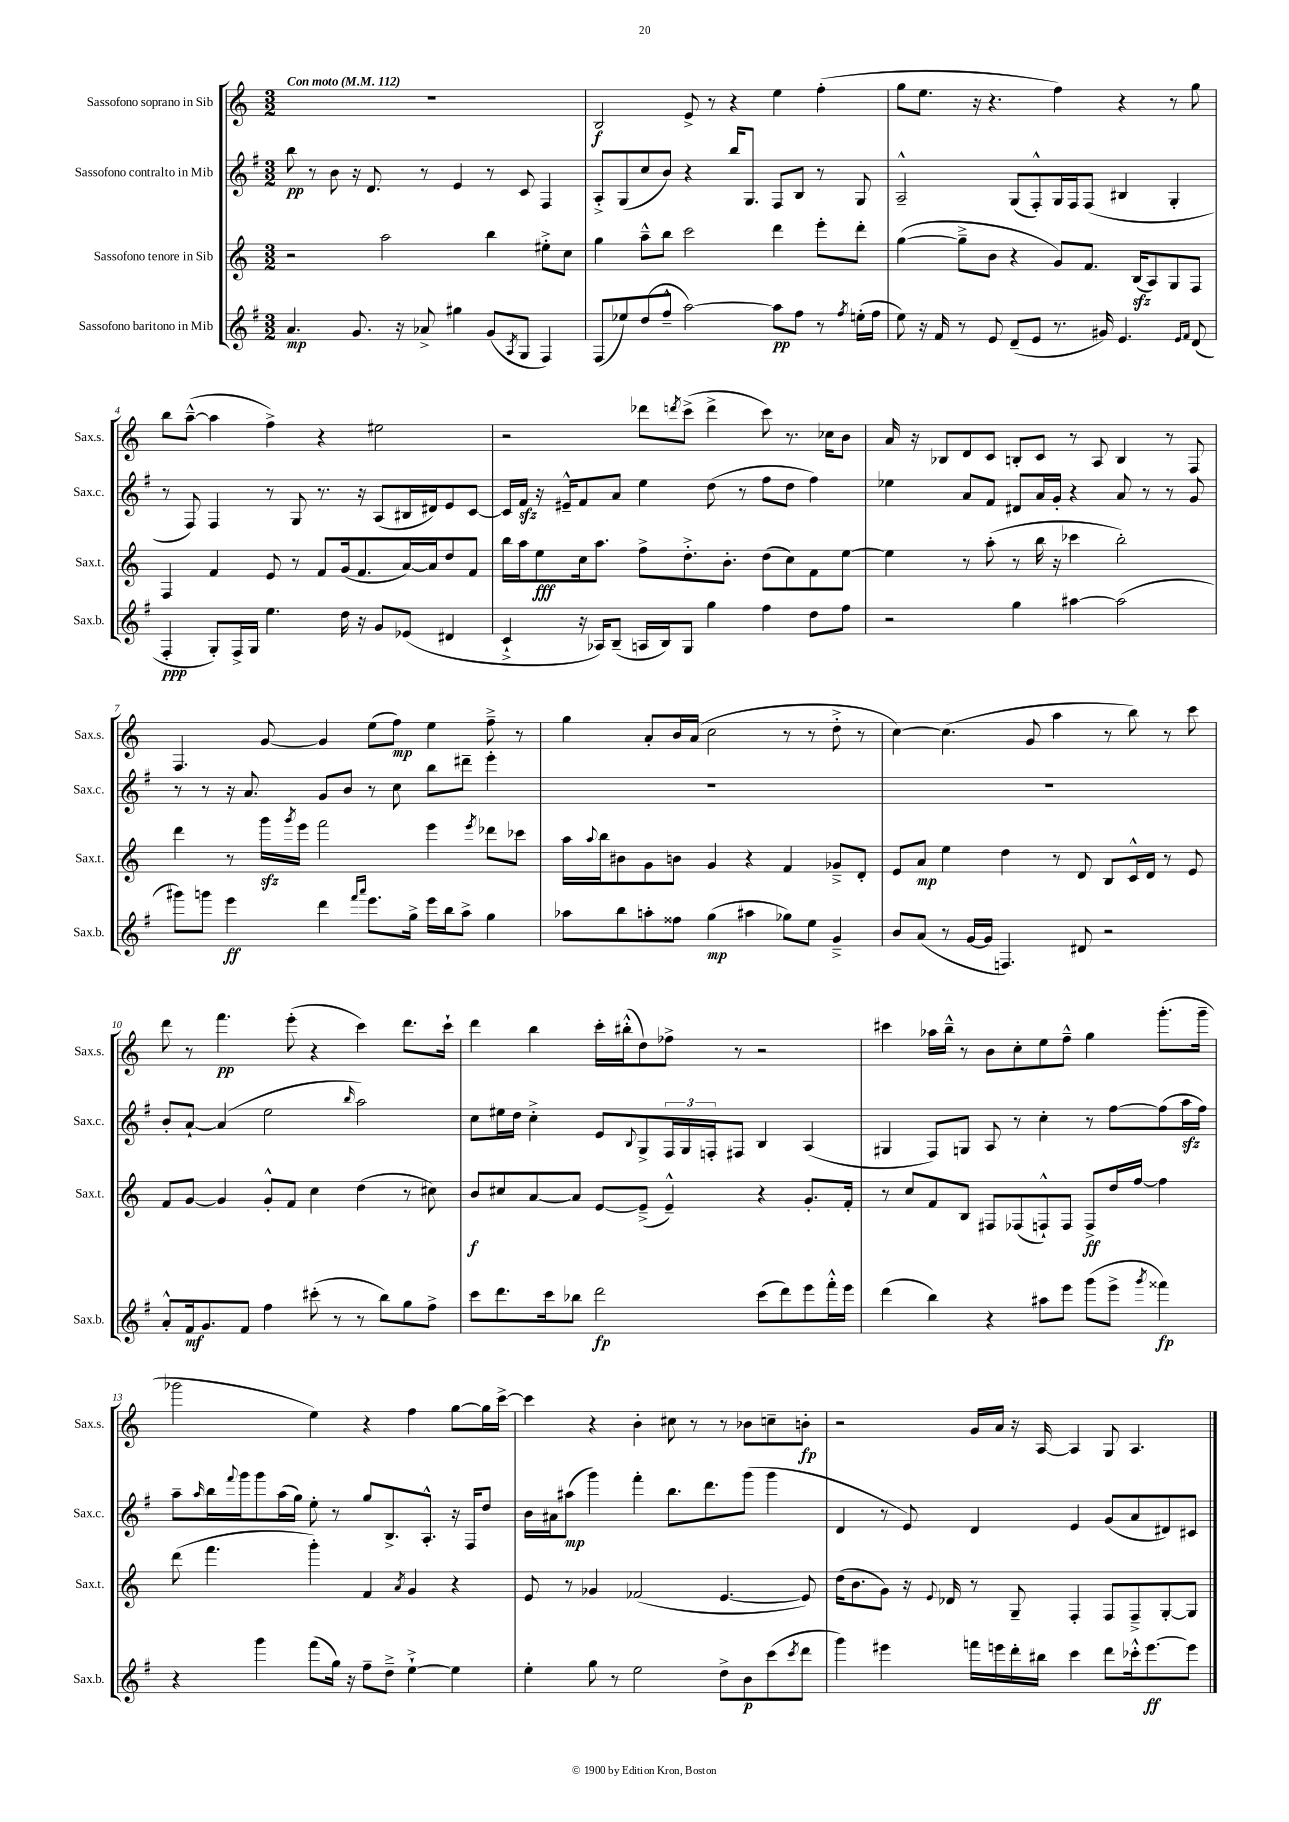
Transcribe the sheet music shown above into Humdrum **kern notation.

**kern	**dynam	**kern	**dynam	**kern	**dynam	**kern	**dynam
*part4	*part4	*part3	*part3	*part2	*part2	*part1	*part1
*staff4	*staff4	*staff3	*staff3	*staff2	*staff2	*staff1	*staff1
*I"Sassofono baritono in Mib	*	*I"Sassofono tenore in Sib	*	*I"Sassofono contralto in Mib	*	*I"Sassofono soprano in Sib	*
*I'Sax.b.	*	*I'Sax.t.	*	*I'Sax.c.	*	*I'Sax.s.	*
*clefG2	*	*clefG2	*	*clefG2	*	*clefG2	*
*k[f#]	*	*k[]	*	*k[f#]	*	*k[]	*
*M3/2	*	*M3/2	*	*M3/2	*	*M3/2	*
*MM112	*	*MM112	*	*MM112	*	*MM112	*
=1	=1	=1	=1	=1	=1	=1	=1
!	!	!	!	!	!	!LO:TX:a:B:t=Con moto	!
4.a/	mp	2r	.	8bb\	pp	1.r	.
.	.	.	.	8r	.	.	.
.	.	.	.	8b\	.	.	.
8.g/	.	.	.	16r	.	.	.
.	.	.	.	8.d/	.	.	.
.	.	2aa\	.	.	.	.	.
16r	.	.	.	.	.	.	.
8a-X^/	.	.	.	8r	.	.	.
4gg#X\	.	.	.	4e/	.	.	.
(8g/L	.	4bb\	.	8r	.	.	.
8qA/	.	.	.	.	.	.	.
8G/J	.	.	.	8c/	.	.	.
4F#/)	.	8ee#X'^\L	.	4F#/	.	.	.
.	.	8cc\J	.	.	.	.	.
=2	=2	=2	=2	=2	=2	=2	=2
(8F#/L	.	4gg\	.	8A'^/L	.	2B/	f
8ee-X/)	.	.	.	(8G/	.	.	.
(8dd/	.	8aa~^^\L	.	8cc/	.	.	.
8ff#~^^/J	.	8bb\J	.	8b/J)	.	.	.
[2aa\)	.	2ccc\	.	4r	.	8e^/	.
.	.	.	.	.	.	8r	.
.	.	.	.	16bb/KL	.	4r	.
.	.	.	.	8.G/J	.	.	.
8aa\L]	pp	4ddd\	.	8F#/L	.	4ee\	.
8ff#\J	.	.	.	8B/J	.	.	.
8r	.	8eee'\L	.	8r	.	(4ff'\	.
8qff#/	.	.	.	.	.	.	.
(16een'\LL	.	8ddd'\J	.	8G/	.	.	.
16ff#\JJ	.	.	.	.	.	.	.
=3	=3	=3	=3	=3	=3	=3	=3
8ee\)	.	([4gg\	.	2A~^^/	.	8gg\L	.
16r	.	.	.	.	.	8.ee\J	.
16f#/	.	.	.	.	.	.	.
8r	.	8gg~^\L]	.	.	.	.	.
.	.	.	.	.	.	16r	.
8e/	.	8b\J	.	.	.	4.r	.
(8d~/L	.	4r	.	(8G/L	.	.	.
8e/J	.	.	.	8F#'^^/)	.	.	.
8.r	.	8g/L)	.	16G/L	.	4ff\)	.
.	.	.	.	16F#/J	.	.	.
.	.	8.f/J	.	(8F#/J	.	.	.
16g#X/)	.	.	.	.	.	.	.
4.e/	.	.	.	4B#X/	.	4r	.
.	.	(16Bzz/KL	.	.	.	.	.
.	.	8A/)	.	.	.	.	.
.	.	8G/	.	4G'/	.	8r	.
16qqe/LL	.	.	.	.	.	.	.
16qqf#/JJ	.	.	.	.	.	.	.
(8d/	.	8F/J	.	.	.	8gg\	.
!!LO:LB:g=z
=4	=4	=4	=4	=4	=4	=4	=4
4F#'/	ppp	4F/	.	8r	.	8bb\L	.
.	.	.	.	8F#/)	.	([8aa~^^\J	.
8G'/L)	.	4f/	.	4F#/	.	4aa\]	.
16F#^/L	.	.	.	.	.	.	.
16G/JJ	.	.	.	.	.	.	.
4.ee\	.	8e/	.	8r	.	4ff^\)	.
.	.	8r	.	8G/	.	.	.
.	.	8f/L	.	8.r	.	4r	.
16dd\	.	(16g/k	.	.	.	.	.
16r	.	8.f/	.	16r	.	.	.
8g/L	.	.	.	(8A/L	.	2ee#X\	.
(8e-X/J	.	[16a/L)	.	16B#X/L	.	.	.
.	.	16a/J]	.	16d#X/J)	.	.	.
4d#X/	.	8dd/	.	8e/	.	.	.
.	.	8f/J	.	[8c/J	.	.	.
=5	=5	=5	=5	=5	=5	=5	=5
4c`^/	.	16bb\LL	.	16c/LL]	.	2r	.
.	.	16aa\J	.	16f#zz/JJ	.	.	.
.	.	8ee\	fff	16r	.	.	.
.	.	.	.	16e#X~^^/KL	.	.	.
16r	.	16cc\k	.	8f#/	.	.	.
16A-X/KL)	.	8.aa\J	.	.	.	.	.
(8B~/J	.	.	.	8a/J	.	.	.
16An/LL	.	8ff^\L	.	4ee\	.	8ddd-X\L	.
16B/J)	.	.	.	.	.	.	.
.	.	.	.	.	.	8qdddn/	.
8G/J	.	8.dd'^\	.	.	.	(8ccc^\J	.
4gg\	.	.	.	(8dd\	.	4ddd^\	.
.	.	8.b'\J	.	.	.	.	.
.	.	.	.	8r	.	.	.
4ff#\	.	(8dd\L	.	8ff#\L	.	8ccc\)	.
.	.	8cc\)	.	8dd\J	.	8.r	.
8dd\L	.	8f\	.	4ff#\)	.	.	.
.	.	.	.	.	.	16cc-X\KL	.
8ff#\J	.	[8ee\J	.	.	.	8b\J	.
=6	=6	=6	=6	=6	=6	=6	=6
2r	.	4ee\]	.	4ee-X\	.	16a/	.
.	.	.	.	.	.	16r	.
.	.	.	.	.	.	8B-X/L	.
.	.	8r	.	8a/L	.	8d/	.
.	.	(8aa'\	.	8f#/J	.	8c/J	.
4gg\	.	8r	.	8d#X/L	.	8Bn'/L	.
.	.	16bb\	.	16a/L	.	8c/J	.
.	.	16r	.	16g'/JJ	.	.	.
[4aa#X\	.	4ccc-X\	.	4r	.	8r	.
.	.	.	.	.	.	8A/	.
(2aa#\]	.	2bb'\)	.	8a/	.	4B/	.
.	.	.	.	8r	.	.	.
.	.	.	.	8r	.	8r	.
.	.	.	.	8g/	.	8F/	.
!!LO:LB:g=z
=7	=7	=7	=7	=7	=7	=7	=7
8ggg#X\L)	.	4ddd\	.	8r	.	4.F/	.
8gggn\J	.	.	.	8r	.	.	.
4eee\	ff	8r	.	16r	.	.	.
.	.	.	.	8.a/	.	.	.
.	.	16gggzz\LL	.	.	.	[8g/	.
.	.	8qggg/	.	.	.	.	.
.	.	16eee\JJ	.	.	.	.	.
4ddd\	.	2fff\	.	8g/L	.	4g/]	.
.	.	.	.	8b/J	.	.	.
16qqfff#/LL	.	.	.	.	.	.	.
16qqaaa/JJ	.	.	.	.	.	.	.
8.eee\L	.	.	.	8r	.	(8ee\L	.
.	.	.	.	8cc\	.	8ff\J)	mp
16gg^\Jk	.	.	.	.	.	.	.
16eee\LL	.	4eee\	.	8bb\L	.	4ee\	.
16bb\J	.	.	.	.	.	.	.
8aa^\J	.	.	.	8ddd#X~\J	.	.	.
.	.	8qeee/	.	.	.	.	.
4gg\	.	8ddd-X\L	.	4eee'\	.	8ff~^\	.
.	.	8ccc-X\J	.	.	.	8r	.
=8	=8	=8	=8	=8	=8	=8	=8
8aa-X\L	.	16aa\LL	.	1.r	.	4gg\	.
.	.	8qqaa/	.	.	.	.	.
.	.	16bb\J	.	.	.	.	.
8bb\	.	8b#X\	.	.	.	.	.
8aan'\	.	8g\	.	.	.	8a'/L	.
8ff##X\J	.	8bn\J	.	.	.	16b/L	.
.	.	.	.	.	.	(16a/JJ	.
(4gg\	mp	4g/	.	.	.	2cc\	.
4aa#X\	.	4r	.	.	.	.	.
8gg-X\L)	.	4f/	.	.	.	8r	.
8ee\J	.	.	.	.	.	8r	.
4g~^/	.	8g-X~^/L	.	.	.	8dd'^\	.
.	.	8d'/J	.	.	.	8r	.
=9	=9	=9	=9	=9	=9	=9	=9
8b/L	.	8e/L	.	1.r	.	[4cc\)	.
(8a/J	.	8a/J	mp	.	.	.	.
8r	.	4ee\	.	.	.	(4.cc\]	.
[16g/LL	.	.	.	.	.	.	.
16g/JJ]	.	.	.	.	.	.	.
4.Fn/)	.	4dd\	.	.	.	.	.
.	.	.	.	.	.	8g/	.
.	.	8r	.	.	.	4aa\	.
8d#X/	.	8d/	.	.	.	.	.
2r	.	8B/L	.	.	.	8r	.
.	.	16c^^/L	.	.	.	8bb\)	.
.	.	16d/JJ	.	.	.	.	.
.	.	8r	.	.	.	8r	.
.	.	8e/	.	.	.	8ccc\	.
!!LO:LB:g=z
=10	=10	=10	=10	=10	=10	=10	=10
8a'^^/L	.	8f/L	.	8b'/L	.	8ddd\	.
16f#/k	mf	[8g/J	.	[8a`/J	.	8r	.
8.g/	.	.	.	.	.	.	.
.	.	4g/]	.	(4a/]	.	4.fff\	pp
8f#/J	.	.	.	.	.	.	.
4ff#\	.	8g'^^/L	.	2ee\	.	.	.
.	.	8f/J	.	.	.	(8eee'\	.
(8ccc#X'\	.	4cc\	.	.	.	4r	.
8r	.	.	.	.	.	.	.
.	.	.	.	16qqbb/	.	.	.
8r	.	(4dd\	.	2aa\)	.	4ccc\)	.
8bb\L)	.	.	.	.	.	.	.
8gg\	.	8r	.	.	.	8.ddd\L	.
8ff#^\J	.	8cc#X\)	.	.	.	.	.
.	.	.	.	.	.	16ccc`\Jk	.
=11	=11	=11	=11	=11	=11	=11	=11
8ccc\L	.	8b/L	f	8cc\L	.	4ddd\	.
8.ddd\	.	8cc#X/	.	16ee#X\L	.	.	.
.	.	.	.	16dd\JJ	.	.	.
.	.	[8a/	.	4cc'^\	.	4bb\	.
16ccc\k	.	.	.	.	.	.	.
8bb-X\J	.	8a/J]	.	.	.	.	.
2ddd\	fp	[8e/L	.	8e/L	.	16ccc'\LL	.
.	.	.	.	.	.	(16bb#X'^^\J	.
.	.	.	.	8qqB/	.	.	.
.	.	(8e~^/J]	.	8G^/	.	8dd\)	.
.	.	4e~^^/)	.	24F#/L	.	8ff-X^\J	.
.	.	.	.	24G/	.	.	.
.	.	.	.	24Fn'/J	.	.	.
.	.	.	.	8F#X/J	.	8r	.
(8ccc\L	.	4r	.	4B/	.	2r	.
8ddd\)	.	.	.	.	.	.	.
8eee\	.	8.g'/L	.	(4A/	.	.	.
16fff#'^^\L	.	.	.	.	.	.	.
16eee\JJ	.	16f'/Jk	.	.	.	.	.
=12	=12	=12	=12	=12	=12	=12	=12
(4ddd\	.	8r	.	4G#X/	.	4ccc#X\	.
.	.	8cc/L	.	.	.	.	.
4bb\)	.	8f/	.	8F#/L)	.	16aa-X\LL	.
.	.	.	.	.	.	16bb~^^\JJ	.
.	.	8B/J	.	8Gn/J	.	8r	.
4r	.	8F#X/L	.	8A/	.	8b\L	.
.	.	(8F-X/	.	8r	.	8cc'\	.
8aa#X\L	.	8Fn`^^/)	.	4cc'\	.	8ee\	.
8eee\J	.	8F/J	.	.	.	8ff~^^\J	.
(8ggg\L	.	8F^/L	ff	8r	.	4gg\	.
8eee^\J	.	16dd/L	.	[8ff#\L	.	.	.
.	.	[16ff/JJ	.	.	.	.	.
8qggg/	.	.	.	.	.	.	.
4fff##X\)	fp	4ff\]	.	(8ff#\]	.	(8.ggg'\L	.
.	.	.	.	16aazz\L	.	.	.
.	.	.	.	16ff#\JJ)	.	16ggg~\Jk	.
!!LO:LB:g=z
=13	=13	=13	=13	=13	=13	=13	=13
4r	.	(8ddd\	.	8aa~\L	.	2ggg-X\	.
.	.	.	.	16qqaa/	.	.	.
.	.	4.fff\	.	16bb\L	.	.	.
.	.	.	.	8qqfff#/	.	.	.
.	.	.	.	16ggg\J	.	.	.
4ggg\	.	.	.	8ggg\	.	.	.
.	.	.	.	(16aa\L	.	.	.
.	.	.	.	16gg\JJ)	.	.	.
(8fff#\L	.	4ggg'\)	.	8ee'\	.	4ee\)	.
16gg\Jk)	.	.	.	8r	.	.	.
16r	.	.	.	.	.	.	.
8ff#~\L	.	4f/	.	8gg/L	.	4r	.
8dd~^\J	.	.	.	8.B^/	.	.	.
.	.	8qa/	.	.	.	.	.
[4ee`^\	.	4g/	.	.	.	4ff\	.
.	.	.	.	8.A'^^/J	.	.	.
4ee\]	.	4r	.	16r	.	[8gg\L	.
.	.	.	.	16F#/KL	.	.	.
.	.	.	.	8dd/J	.	16gg\L]	.
.	.	.	.	.	.	[16ccc^\JJ	.
=14	=14	=14	=14	=14	=14	=14	=14
4ee'\	.	8e/	.	16b\LL	.	4ccc\]	.
.	.	.	.	16a#X\J	.	.	.
.	.	8r	.	(8aa#X\J	mp	.	.
8gg\	.	4g-X/	.	4ggg\)	.	4r	.
8r	.	.	.	.	.	.	.
2ee\	.	(2f-X/	.	4fff#'\	.	4b'\	.
.	.	.	.	8.bb\L	.	8cc#X\	.
.	.	.	.	.	.	8r	.
.	.	.	.	8.ddd\	.	.	.
8dd^\L	.	[4.e/	.	.	.	8r	.
8b\	p	.	.	(8ggg\J	.	8b-X\L	.
(8ccc\	.	.	.	4ggg\	.	8ccn~\	.
8qccc/	.	.	.	.	.	.	.
8ddd\J	.	8e/])	.	.	.	8bn'\J	fp
=15	=15	=15	=15	=15	=15	=15	=15
4ggg\)	.	(16dd\KL	.	4d/	.	2r	.
.	.	8.b\	.	.	.	.	.
4eee#X\	.	8g\J)	.	8r	.	.	.
.	.	16r	.	8e/)	.	.	.
.	.	8qqe/	.	.	.	.	.
.	.	16d-X/	.	.	.	.	.
16fffn\LL	.	8r	.	4d/	.	16g/LL	.
16eeen\	.	.	.	.	.	16a/JJ	.
16ddd'\	.	8G~/	.	.	.	16r	.
16bb#X\JJ	.	.	.	.	.	[16A/	.
4ccc\	.	4F'/	.	4e/	.	4A/]	.
8ddd\L	.	8F/L	.	(8g/L	.	8G/	.
16ccc-X'^^\k	.	8F~^/	.	8a/	.	4.A/	.
[8.eee\	ff	.	.	.	.	.	.
.	.	[8G'/	.	8d#X/)	.	.	.
8eee\J]	.	8G/J]	.	8c#X/J	.	.	.
==	==	==	==	==	==	==	==
*-	*-	*-	*-	*-	*-	*-	*-
